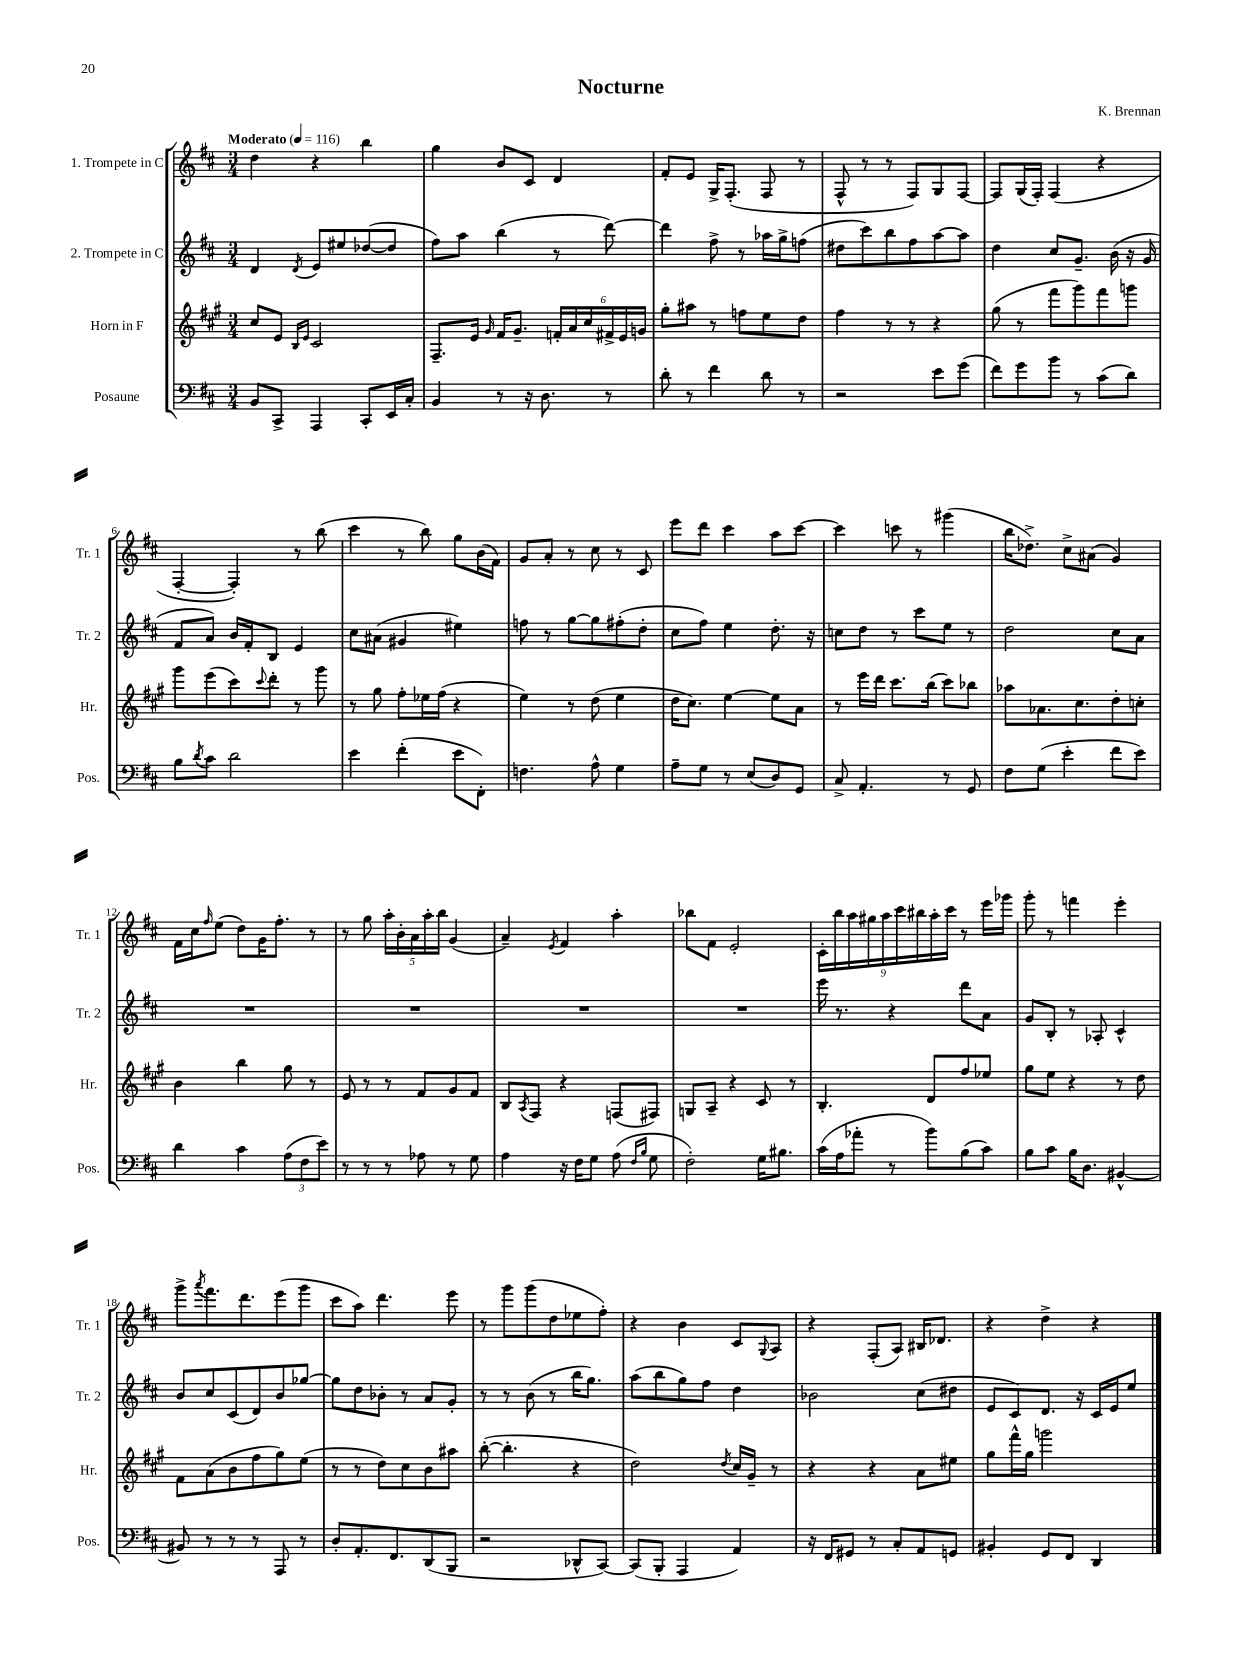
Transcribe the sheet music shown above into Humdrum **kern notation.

**kern	**kern	**kern	**kern
*part4	*part3	*part2	*part1
*staff4	*staff3	*staff2	*staff1
*I"Posaune	*I"Horn in F	*I"2. Trompete in C	*I"1. Trompete in C
*I'Pos.	*I'Hr.	*I'Tr. 2	*I'Tr. 1
*clefF4	*clefG2	*clefG2	*clefG2
*k[f#c#]	*k[f#c#g#]	*k[f#c#]	*k[f#c#]
*M3/4	*M3/4	*M3/4	*M3/4
*MM116	*MM116	*MM116	*MM116
=1	=1	=1	=1
!	!	!	!LO:TX:a:B:t=Moderato
8BB/L	8cc#/L	4d/	4dd\
8CC#^/J	8e/J	.	.
.	16qqB/LL	.	.
.	16qqe/JJ	8qd/	.
4AAA/	2c#/	8e/L	4r
.	.	8ee#X/	.
8CC#'/L	.	([8dd-X/	4bb\
16EE/L	.	8dd-/J]	.
16C#'/JJ	.	.	.
=2	=2	=2	=2
4BB/	8.F#~/L	8ff#\L)	4gg\
.	.	8aa\J	.
.	16e/Jk	.	.
.	16qqg#/	.	.
8r	16f#/KL	(4bb\	8b/L
.	8.g#~/J	.	.
16r	.	.	8c#/J
8.D\	.	.	.
.	24fn'/LL	8r	4d/
.	24a/	.	.
.	24cc#/	.	.
8r	24f#X^/	[8ddd\)	.
.	24e/	.	.
.	24gn/JJ	.	.
=3	=3	=3	=3
8d'\	8gg#'\L	4ddd\]	8f#'/L
8r	8aa#X\J	.	8e/J
4f#\	8r	8ff#^\	16G^/KL
.	.	.	(8.F#'/J
.	8ffn\L	8r	.
8d\	8ee\	16aa-X\LL	8F#/
.	.	16gg^\J	.
8r	8dd\J	(8ffn\J	8r
=4	=4	=4	=4
2r	4ff#\	8dd#X\L	8F#^^/
.	.	8ccc#\)	8r
.	8r	8bb\	8r
.	8r	8ff#\	8F#/L)
8e\L	4r	[8aa\	8G/
(8g\J	.	8aa\J]	[8F#/J
=5	=5	=5	=5
8f#\L)	(8gg#\	4dd\	8F#/L]
8g\	8r	.	(16G/L
.	.	.	16F#'/JJ)
8b\J	8fff#\L	8cc#/L	(4F#/
8r	8ggg#\)	8.g~/J	.
(8c#\L	8fff#\	.	4r
.	.	(16b\	.
8d\J)	8gggn\J	16r	.
.	.	16g/	.
!!LO:LB:g=z
=6	=6	=6	=6
8B\L	8ggg#\L	8f#/L	[4F#'/
8qd/	.	.	.
8c#\J	(8eee\	8a/J)	.
2d\	8ccc#\)	16b/LL	4F#'/])
.	.	16f#'/J	.
.	8qqccc#/	.	.
.	8ddd'\J	8B/J	.
.	8r	4e/	8r
.	8ggg#\	.	(8bb\
=7	=7	=7	=7
4e\	8r	8cc#\L	4ccc#\
.	8gg#\	(8a#X\J	.
(4f#'\	8ff#'\L	4g#X/	8r
.	16ee-X\L	.	8bb\)
.	(16ff#\JJ	.	.
8e\L	4r	4ee#X\)	8gg\L
8FF#'\J)	.	.	(16b\L
.	.	.	16f#\JJ)
=8	=8	=8	=8
4.Fn\	4ee\)	8ffn\	8g/L
.	.	8r	8a'/J
.	8r	[8gg\L	8r
8A^^\	(8dd\	8gg\]	8cc#\
4G\	4ee\	(8ff#X'\	8r
.	.	8dd'\J	8c#/
=9	=9	=9	=9
8A~\L	16dd\KL	8cc#\L	8eee\L
.	8.cc#\J)	.	.
8G\J	.	8ff#\J)	8ddd\J
8r	[4ee\	4ee\	4ccc#\
(8E/L	.	.	.
8D/)	8ee\L]	8.dd'\	8aa\L
8GG/J	8a\J	.	[8ccc#\J
.	.	16r	.
=10	=10	=10	=10
8C#^/	8r	8ccn\L	4ccc#\]
4.AA'/	16eee\LL	8dd\J	.
.	16ddd\JJ	.	.
.	8.ccc#\L	8r	8cccn\
.	.	8ccc#\L	8r
.	(16bb\Jk	.	.
8r	8ccc#\L)	8ee\J	(4ggg#X\
8GG/	8bb-X\J	8r	.
=11	=11	=11	=11
8F#\L	8aa-X\L	2dd\	16bb\KL
.	.	.	8.dd-X^\J)
(8G\J	8.a-X\	.	.
4e'\	.	.	8cc#^\L
.	8.cc#\	.	.
.	.	.	(8a#X\J
8f#\L	8dd'\	8cc#\L	4g/)
8e\J)	8ccn'\J	8a\J	.
!!LO:LB:g=z
=12	=12	=12	=12
4d\	4b\	2.r	16f#\LL
.	.	.	16cc#\J
.	.	.	16qqff#/
.	.	.	(8ee\J
4c#\	4bb\	.	8dd\L)
.	.	.	16g\K
.	.	.	8.ff#'\J
(12A\L	8gg#\	.	.
12F#\	.	.	.
.	8r	.	8r
12e\J)	.	.	.
=13	=13	=13	=13
8r	8e/	2.r	8r
8r	8r	.	8gg\
8r	8r	.	20aa'\LL
.	.	.	20b'\
.	.	.	20a\
8A-X\	8f#/L	.	.
.	.	.	20aa'\
.	.	.	20bb\JJ
8r	8g#/	.	(4g/
8G\	8f#/J	.	.
=14	=14	=14	=14
4A\	8B/L	2.r	4a~/)
.	8qA/	.	.
.	8F#/J	.	.
.	.	.	8qe/
16r	4r	.	4f#/
16F#\KL	.	.	.
8G\J	.	.	.
(8A\	(8Fn/L	.	4aa'\
16qqF#/LL	.	.	.
16qqB/JJ	.	.	.
8G\	8F#X/J)	.	.
=15	=15	=15	=15
2F#'\)	8Gn/L	2.r	8bb-X\L
.	8A~/J	.	8f#\J
.	4r	.	2e'/
16G\KL	8c#/	.	.
8.B#X\J	.	.	.
.	8r	.	.
=16	=16	=16	=16
(16c#\LL	4.B'/	16eee\	18c#'\LL
.	.	.	18bb\
16A\J	.	8.r	.
.	.	.	18aa\
8a-X'\J	.	.	.
.	.	.	18gg#X\
.	.	.	18aa\
8r	.	4r	.
.	.	.	18ccc#\
.	.	.	18bb#X\
8b\L)	8d/L	.	.
.	.	.	18aa'\
.	.	.	18ccc#\JJ
(8B\	8ff#/	8ddd\L	8r
8c#\J)	8ee-X/J	8a\J	16eee\LL
.	.	.	16ggg-X\JJ
=17	=17	=17	=17
8B\L	8gg#\L	8g/L	8ggg'\
8c#\J	8ee\J	8B'/J	8r
16B\KL	4r	8r	4fffn\
8.D\J	.	.	.
.	.	8A-X'/	.
[4BB#X^^/	8r	4c#^^/	4eee'\
.	8dd\	.	.
!!LO:LB:g=z
=18	=18	=18	=18
8BB#X/]	8f#\L	8b/L	8ggg^\L
.	.	.	8qaaa/
8r	(8a\	8cc#/	8.fff#\
8r	8b\	(8c#/	.
.	.	.	8.ddd\
8r	8ff#\	8d/)	.
8AAA/	8gg#\)	8b/	(8eee\
8r	(8ee\J	[8gg-X/J	8ggg\J
=19	=19	=19	=19
8D'/L	8r	8gg-\L]	8ccc#\L
8.AA'/	8r	8dd\	8aa\J)
.	8dd\L)	8b-X'\J	4.ddd\
8.FF#/	.	.	.
.	8cc#\	8r	.
(8DD/	8b\	8a/L	.
8BBB/J	8aa#X\J	8g'/J	8eee\
=20	=20	=20	=20
2r	([8bb'\	8r	8r
.	4.bb'\]	8r	8ggg\L
.	.	(8b\	(8ggg\
.	.	8r	8dd\
8DD-X^^/L	4r	16bb\KL	8ee-X\
.	.	8.gg\J)	.
[8CC#/J)	.	.	8ff#'\J)
=21	=21	=21	=21
(8CC#/L]	2dd\)	(8aa\L	4r
8BBB'/J	.	8bb\	.
4AAA/	.	8gg\)	4b\
.	.	8ff#\J	.
.	8qdd/	.	.
4AA/)	16cc#/LL	4dd\	8c#/L
.	16g#~/JJ	.	.
.	.	.	8qqG/
.	8r	.	8A/J
=22	=22	=22	=22
16r	4r	2b-X\	4r
16FF#/KL	.	.	.
8GG#X/J	.	.	.
8r	4r	.	(8F#'/L
8C#'/L	.	.	8A/J)
8AA/	8a\L	(8cc#\L	16B#X/KL
.	.	.	8.d-X/J
8GGn/J	8ee#X\J	8dd#X\J	.
=23	=23	=23	=23
4BB#X'/	8gg#\L	8e/L	4r
.	16fff#^^\L	8c#/)	.
.	16gg#\JJ	.	.
8GG/L	2gggn\	8.d/J	4dd^\
8FF#/J	.	.	.
.	.	16r	.
4DD/	.	16c#/LL	4r
.	.	16e/J	.
.	.	8ee/J	.
==	==	==	==
*-	*-	*-	*-
